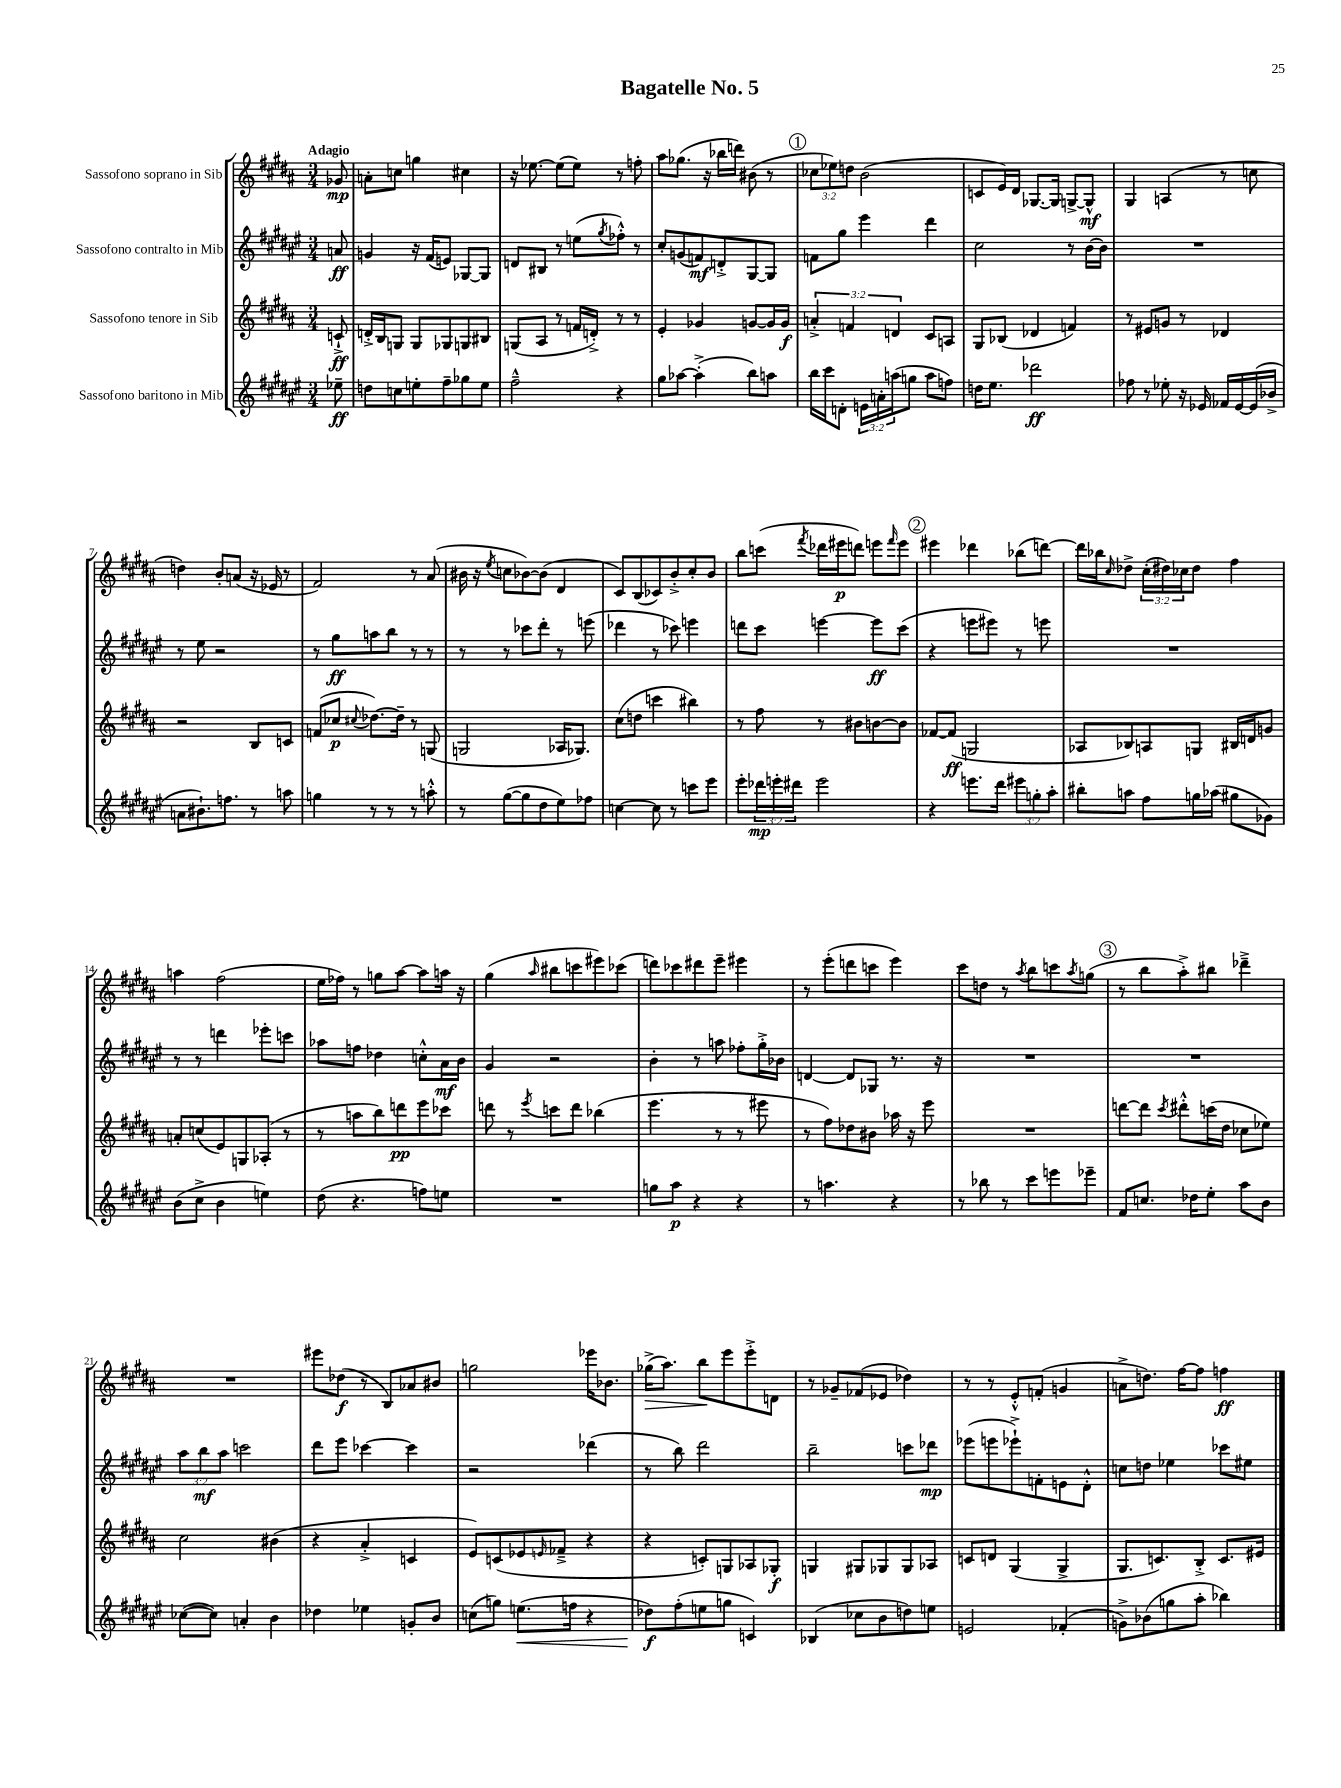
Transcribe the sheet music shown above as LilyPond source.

\header { title = "Bagatelle No. 5" }
<<
\new StaffGroup <<
\new Staff = "s0" \with { instrumentName = "Sassofono soprano in Sib" } {
    \clef treble \key b \major \numericTimeSignature \time 3/4 \override Staff.TupletNumber.text = #tuplet-number::calc-fraction-text \partial 8 \tempo "Adagio"
    ges'8\mp |
    a'8-. c''8 g''4 cis''4 |
    r16 ees''8.~ ees''8( ees''8) r8 f''8-. |
    ais''8 ges''8.( r16 bes''16 d'''16) bis'8( r8 |
    \mark \markup { \circle "1" } \tuplet 3/2 { ces''8 ees''8) d''8 } b'2( |
    c'8 e'16) dis'16 ges8.~ ges16 g8~-> g8-^\mf |
    gis4 a4( r8 c''8 |
    d''4) b'8-. a'8( r16 ees'16 r8 |
    fis'2) r8 ais'8( |
    bis'16 r16 \acciaccatura { e''8 } c''8 bes'8~) bes'8( dis'4 |
    cis'8) b8( ces'8) b'8-.-> cis''8-. b'8 |
    b''8 c'''8( \acciaccatura { fis'''8 } des'''16 eis'''16\p d'''8) e'''8 \grace { fis'''16 } e'''8 |
    \mark \markup { \circle "2" } eis'''4 des'''4 bes''8( d'''8~) |
    d'''16 bes''16 \grace { cis''16 } des''8-> \tuplet 3/2 { cis''16-.( dis''16) ces''16 } dis''8 fis''4 |
    a''4 fis''2( |
    e''16 fes''16) r8 g''8 ais''8~ ais''8 a''16 r16 |
    gis''4( \grace { ais''16 } bis''8 c'''8 eis'''8) ces'''8( |
    d'''8) ces'''8 dis'''8 e'''8-- eis'''4 |
    r8 e'''8-.( d'''8 c'''8 e'''4) |
    cis'''8 d''8 r8 \acciaccatura { ais''8 } b''8 c'''8 \acciaccatura { ais''8 } g''8( |
    \mark \markup { \circle "3" } r8 b''8 ais''8-.->) bis''8 des'''4---> |
    R2. |
    eis'''8 des''8\f( r8 b8) aes'8 bis'8 |
    g''2 ees'''16 bes'8. |
    ges''16->\>( ais''8.) b''8\! e'''8 e'''8-.-> d'8 |
    r8 ges'8-- fes'8( ees'8 des''4) |
    r8 r8 e'8-.-^ f'8-.( g'4 |
    a'8-> d''8.) fis''16~ fis''8 f''4\ff \bar "|." |
}
\new Staff = "s1" \with { instrumentName = "Sassofono contralto in Mib" } {
    \clef treble \key fis \major \numericTimeSignature \time 3/4 \override Staff.TupletNumber.text = #tuplet-number::calc-fraction-text \partial 8
    a'8\ff |
    g'4 r16 fis'16( e'8) ges8~ ges8 |
    d'8 bis8 r8 e''8( \acciaccatura { gis''8 } fes''8-.-^) r8 |
    cis''8-. g'8( f'8\mf) d'8-.-> gis8~ gis8 |
    \mark \markup { \circle "1" } f'8 gis''8 eis'''4 dis'''4 |
    cis''2 r8 b'16~ b'16 |
    R2. |
    r8 eis''8 r2 |
    r8 gis''8\ff a''8 b''8 r8 r8 |
    r8 r8 ces'''8 dis'''8-. r8 e'''8( |
    des'''4 r8 ces'''8) e'''4 |
    d'''8 cis'''8 e'''4~ e'''8\ff cis'''8( |
    \mark \markup { \circle "2" } r4 e'''8 eis'''8) r8 e'''8 |
    R2. |
    r8 r8 d'''4 ees'''8-. c'''8 |
    aes''8 f''8 des''4 c''8-.-^ ais'16\mf b'16 |
    gis'4 r2 |
    b'4-. r8 a''8 fes''8-. gis''16-.-> bes'16 |
    d'4~ d'8 ges8 r8. r16 |
    R2. |
    \mark \markup { \circle "3" } R2. |
    \tuplet 3/2 { ais''8 b''8\mf ais''8 } c'''2 |
    dis'''8 eis'''8 ces'''4~ ces'''4 |
    r2 des'''4( |
    r8 b''8) dis'''2 |
    b''2-- c'''8 des'''8\mp |
    ees'''8( e'''8 ees'''8-!->) f'8-. e'8 dis'8-.-^ |
    c''8 d''8 ees''4 ces'''8 eis''8 \bar "|." |
}
\new Staff = "s2" \with { instrumentName = "Sassofono tenore in Sib" } {
    \clef treble \key b \major \numericTimeSignature \time 3/4 \override Staff.TupletNumber.text = #tuplet-number::calc-fraction-text \partial 8
    c'8-!->\ff |
    d'16-.-> b16 g8 g8 ges8 g8 bis8 |
    g8( ais8 r8 f'16 d'16-.->) r8 r8 |
    e'4-. ges'4 g'8~ g'16 g'16\f |
    \mark \markup { \circle "1" } \tuplet 3/2 { a'4-.-> f'4 d'4 } cis'8 a8 |
    gis8 bes8( des'4 f'4) |
    r8 eis'8 g'8 r8 des'4 |
    r2 b8 c'8 |
    f'8( ces''8\p \appoggiatura { cis''8 } des''8.~) des''16-- r8 g8( |
    g2 aes16 ges8.) |
    cis''8( d''8 c'''4 bis''4) |
    r8 fis''8 r8 bis'8 b'8~ b'8 |
    \mark \markup { \circle "2" } fes'8~ fes'8\ff( g2 |
    aes8 bes8) a8 g8 bis16 d'16 g'8 |
    a'8-. c''8( e'8) g8 aes8-.( r8 |
    r8 a''8 b''8) d'''8\pp e'''8 ces'''8 |
    d'''8 r8 \acciaccatura { e'''8 } c'''8 d'''8 bes''4( |
    e'''4. r8 r8 eis'''8 |
    r8 fis''8) des''8 bis'8 aes''16 r16 e'''8 |
    R2. |
    \mark \markup { \circle "3" } d'''8~ d'''8 \acciaccatura { cis'''8 } dis'''8-.-^ c'''16( dis''16 ces''8 ees''8) |
    cis''2 bis'4( |
    r4 ais'4-.-> c'4 |
    e'8) c'8( ees'8 \grace { e'16 } fes'8---> r4 |
    r4 c'8-.) g8 aes8 ges8-.\f |
    g4 gis8 ges8 ges8 aes8 |
    c'8 d'8 gis4( gis4-> |
    gis8. c'8.) b8-.-> c'8. eis'16 \bar "|." |
}
\new Staff = "s3" \with { instrumentName = "Sassofono baritono in Mib" } {
    \clef treble \key fis \major \numericTimeSignature \time 3/4 \override Staff.TupletNumber.text = #tuplet-number::calc-fraction-text \partial 8
    ees''8--\ff |
    d''8 c''8 e''8-. fis''8-- ges''8 e''8 |
    fis''2---^ r4 |
    gis''8 aes''8~ aes''4-.->( b''8) a''8 |
    \mark \markup { \circle "1" } b''16 cis'''16 d'8-. \tuplet 3/2 { e'16 a'16-. a''16( } g''8 a''8 f''8) |
    d''16 eis''8. des'''2\ff |
    fes''8 r8 ees''8-. r16 ees'16 fes'16 ees'16~ ees'16( bes'16-> |
    a'8 bis'8.-!) f''8. r8 a''8 |
    g''4 r8 r8 r8 a''8-.-^ |
    r8 gis''8~( gis''8 dis''8 eis''8) fes''8 |
    c''4~ c''8 r8 c'''8 eis'''8 |
    eis'''8-. \tuplet 3/2 { des'''16\mp e'''16-. dis'''16 } e'''2 |
    \mark \markup { \circle "2" } r4 e'''8. dis'''16 \tuplet 3/2 { eis'''8 g''8-. ais''8-. } |
    bis''8-. a''8 fis''8 g''16 aes''16( gis''8 ges'8) |
    b'8( cis''8-> b'4 e''4) |
    dis''8( r4. f''8) e''8 |
    R2. |
    g''8 ais''8\p r4 r4 |
    r8 a''4. r4 |
    r8 bes''8 r8 cis'''8 e'''8 ees'''8-- |
    \mark \markup { \circle "3" } fis'8 c''8. des''16 eis''8-. ais''8 b'8 |
    ces''8~( ces''8) a'4-. b'4 |
    des''4 ees''4 g'8-. b'8 |
    c''8( g''8) e''8.\<( f''16 r4 |
    des''8\f\!) fis''8-.( e''8 g''8 c'4) |
    bes4( ces''8 b'8 d''8) e''8 |
    e'2 fes'4-.( |
    g'8->) bes'8( g''8 ais''8-. bes''4) \bar "|." |
}
>>
>>
